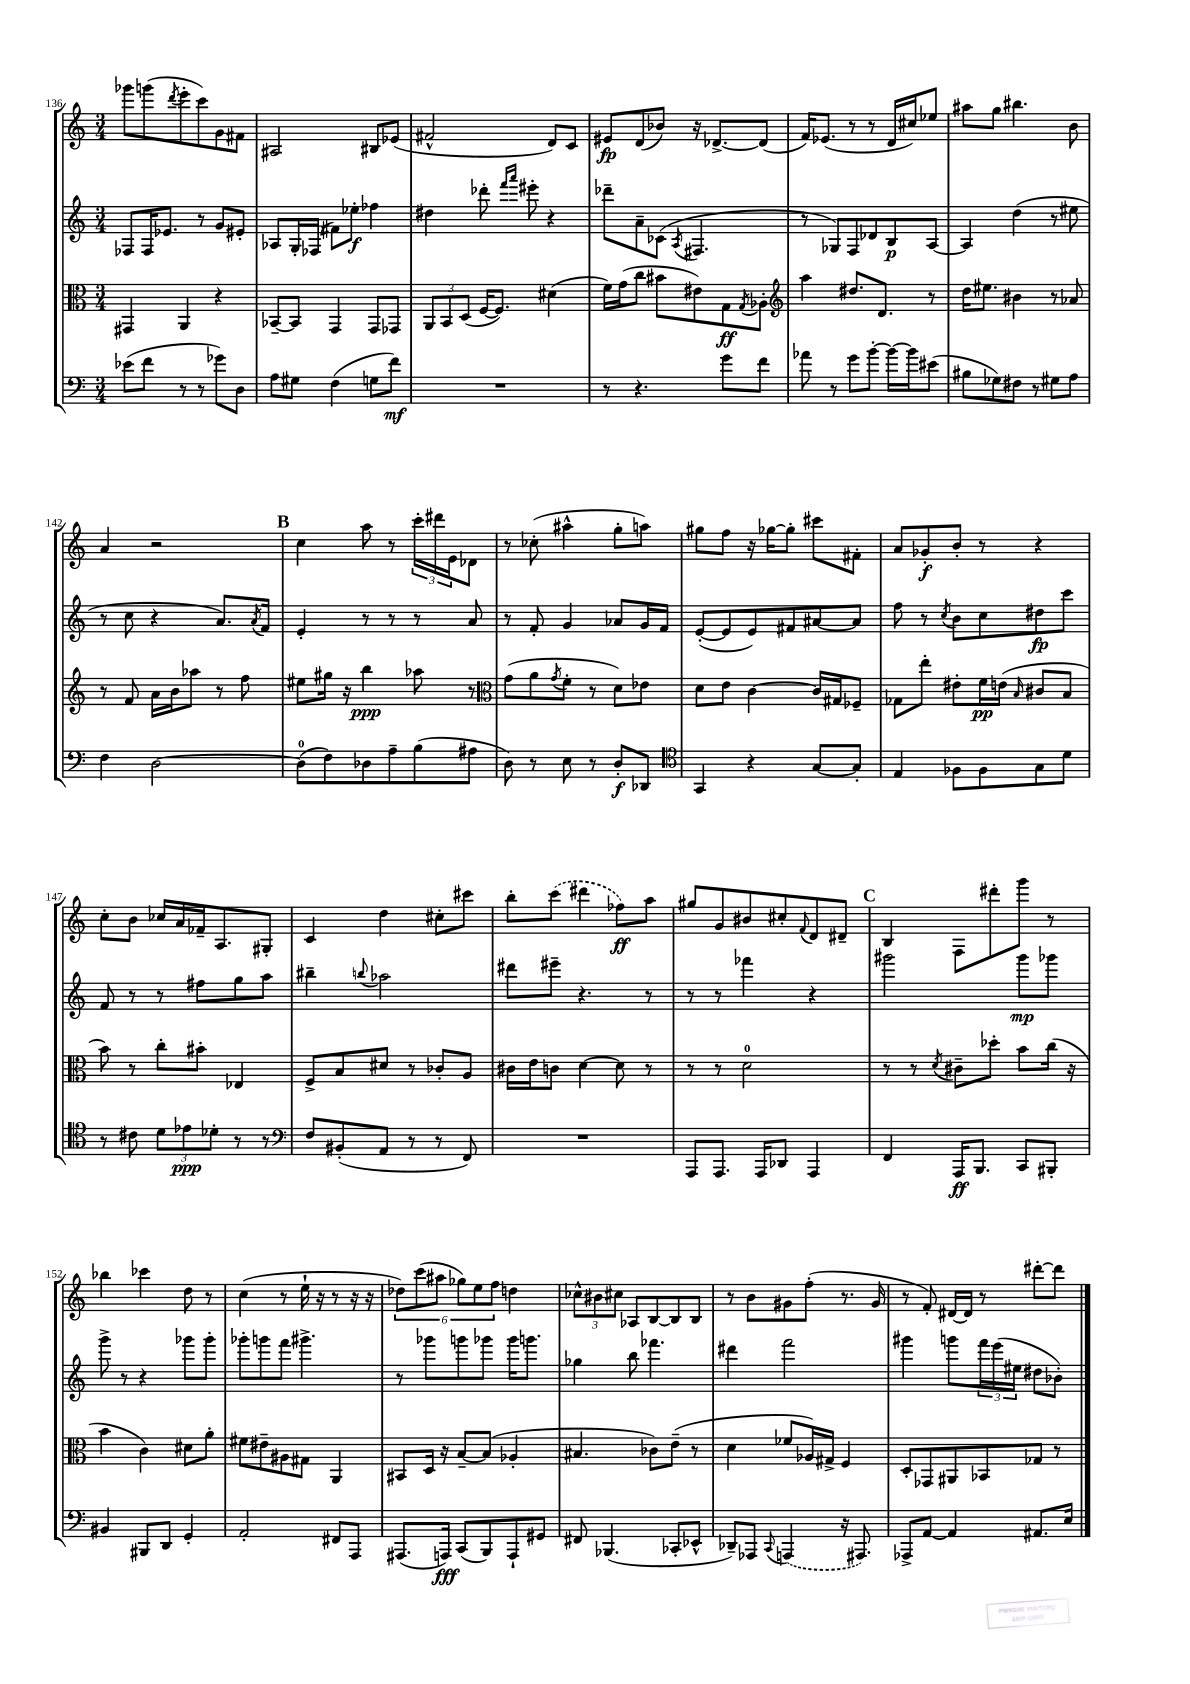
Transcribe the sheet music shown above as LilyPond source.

<<
\new StaffGroup <<
\new Staff = "s0" {
    \clef treble \key c \major \numericTimeSignature \time 3/4
    ges'''8 g'''8( \acciaccatura { d'''8 } e'''8-. c'''8) g'8 fis'8 |
    ais2 bis8 ees'8( |
    fis'2-^ d'8) c'8 |
    eis'8\fp d'8( bes'8) r16 des'8.~-> des'8( |
    f'16) ees'8.( r8 r8 d'16 cis''16) ees''8 |
    ais''8 g''8 bis''4. b'8 |
    a'4 r2 |
    \mark \markup { \bold "B" } c''4 a''8 r8 \tuplet 3/2 { c'''16-. dis'''16 e'16 } des'8 |
    r8 ces''8-.( ais''4-^ g''8-. a''8) |
    gis''8 f''8 r16 ges''16~ ges''8-. cis'''8 fis'8-. |
    a'8 ges'8-.\f b'8-. r8 r4 |
    c''8-. b'8 ces''16 a'16 fes'16-- a8. gis8-. |
    c'4 d''4 cis''8-. cis'''8 |
    b''8-. \once \slurDashed c'''8( dis'''4 fes''8\ff) a''8 |
    gis''8 g'8 bis'8 cis''8-. \appoggiatura { f'8 } d'8 dis'8-- |
    \mark \markup { \bold "C" } b4 f8 dis'''8-. g'''8 r8 |
    bes''4 ces'''4 d''8 r8 |
    c''4( r8 e''16-! r16 r8 r16 r16 |
    \tuplet 6/4 { des''8) c'''8( ais''8 ges''8) e''8 f''8 } d''4 |
    \tuplet 3/2 { ces''8-^ bis'8 cis''8 } aes8 b8~ b8 b8 |
    r8 b'8 gis'8 f''8-.( r8. gis'16 |
    r8 f'8-.) dis'16~ dis'16 r8 dis'''8~-. dis'''8 \bar "|." |
}
\new Staff = "s1" {
    \clef treble \key c \major \numericTimeSignature \time 3/4
    fes8 fes16 ees'8. r8 g'8 eis'8-. |
    aes8 g16-. fes16( fis'8) ees''8-.\f fes''4 |
    dis''4 des'''8-. \grace { f'''16 a'''16 } eis'''8-. r4 |
    des'''8-- a'8-- ces'8( \acciaccatura { a8 } fis4. |
    r8 ges8) f8 des'8 b8\p a8~ |
    a4 d''4( r8 eis''8 |
    r8 c''8 r4 a'8.) \acciaccatura { a'8 } f'16 |
    \mark \markup { \bold "B" } e'4-. r8 r8 r8 a'8 |
    r8 f'8-. g'4 aes'8 g'16 f'16 |
    e'8~-.( e'8 e'8) fis'8 ais'8~ ais'8 |
    f''8 r8 \acciaccatura { c''8 } b'8 c''8 dis''8\fp c'''8 |
    f'8 r8 r8 fis''8 g''8 a''8 |
    bis''4-- \appoggiatura { b''8 } aes''2 |
    dis'''8 eis'''8-- r4. r8 |
    r8 r8 fes'''4 r4 |
    \mark \markup { \bold "C" } gis'''2 gis'''8\mp ges'''8 |
    g'''8-> r8 r4 ges'''8 ges'''8-. |
    ges'''8-. g'''8 f'''8 gis'''4.-> |
    r8 ges'''8 g'''8 ges'''8 ges'''16 g'''8. |
    ges''4 b''8 fes'''4. |
    dis'''4 f'''2 |
    gis'''4 g'''8 \tuplet 3/2 { f'''16 e'''16( eis''16 } dis''8 bes'8-.) \bar "|." |
}
\new Staff = "s2" {
    \clef alto \key c \major \numericTimeSignature \time 3/4
    gis,4 a,4 r4 |
    bes,8~-- bes,8 g,4 g,8 ges,8 |
    \tuplet 3/2 { a,8 b,8 d8( } f16~ f8.) dis'4( |
    f'16) g'16( c''8 bis'8 eis'8) g8\ff \acciaccatura { g8 } aes8-. |
    \clef treble a''4 dis''8. d'8. r8 |
    d''16 eis''8. bis'4 r8 aes'8 |
    r8 f'8 a'16 b'16 aes''8 r8 f''8 |
    \mark \markup { \bold "B" } eis''8 gis''16 r16 b''4\ppp aes''8 r8 |
    \clef alto g'8( a'8 \acciaccatura { g'8 } f'8-. r8 d'8) ees'8 |
    d'8 e'8 c'4~ c'16 gis16 fes8-- |
    ges8 e''8-. eis'8-. f'16\pp e'16( \grace { b16 } cis'8 b8 |
    b'8) r8 c''8-. bis'8-. ees4 |
    f8-> b8 dis'8 r8 ces'8-. a8 |
    cis'16 e'16 c'8 d'4~ d'8 r8 |
    r8 r8 d'2-0 |
    \mark \markup { \bold "C" } r8 r8 \acciaccatura { d'8 } cis'8-- des''8-. b'8 c''16( r16 |
    b'4 c'4) dis'8 a'8-. |
    fis'8 eis'8-- ais8 gis8 a,4 |
    bis,8 d16 r16 b8~-- b8( aes4-. |
    bis4. ces'8) e'8--( r8 |
    d'4 fes'8 aes16) gis16-> f4 |
    d8-. ges,8 ais,8 bes,8 ges8 r8 \bar "|." |
}
\new Staff = "s3" {
    \clef bass \key c \major \numericTimeSignature \time 3/4
    ees'8( f'8 r8 r8 ges'8) d8 |
    a8 gis8 f4( g8 f'8\mf) |
    R2. |
    r8 r4. g'8 f'8 |
    aes'8 r8 g'8 b'8~-. b'16~ b'16 eis'8( |
    bis8 ges8) fis8 r8 gis8 a8 |
    f4 d2~ |
    \mark \markup { \bold "B" } d8-0( f8) des8 a8-- b8( ais8 |
    d8) r8 e8 r8 d8-.\f des,8 |
    \clef tenor g,4 r4 g8~ g8-. |
    e4 fes8 fes8 g8 d'8 |
    r8 cis'8 \tuplet 3/2 { d'8 ees'8\ppp des'8-. } r8 r8 |
    \clef bass f8 bis,8-.( a,8 r8 r8 f,8) |
    R2. |
    a,,8 a,,8. a,,16 des,8 a,,4 |
    \mark \markup { \bold "C" } f,4 a,,16\ff b,,8. c,8 bis,,8-. |
    bis,4 bis,,8 d,8 g,4-. |
    a,2-. fis,8 a,,8 |
    ais,,8.( a,,16\fff) c,8( b,,8) a,,8-! gis,8 |
    fis,8 bes,,4.( ces,8-. ees,8-^ |
    des,8--) aes,,8 \appoggiatura { c,8 } \once \slurDashed a,,4( r16 ais,,8.) |
    aes,,8-> a,8~ a,4 ais,8. e16 \bar "|." |
}
>>
>>
\layout { \context { \Score currentBarNumber = #136 } }
